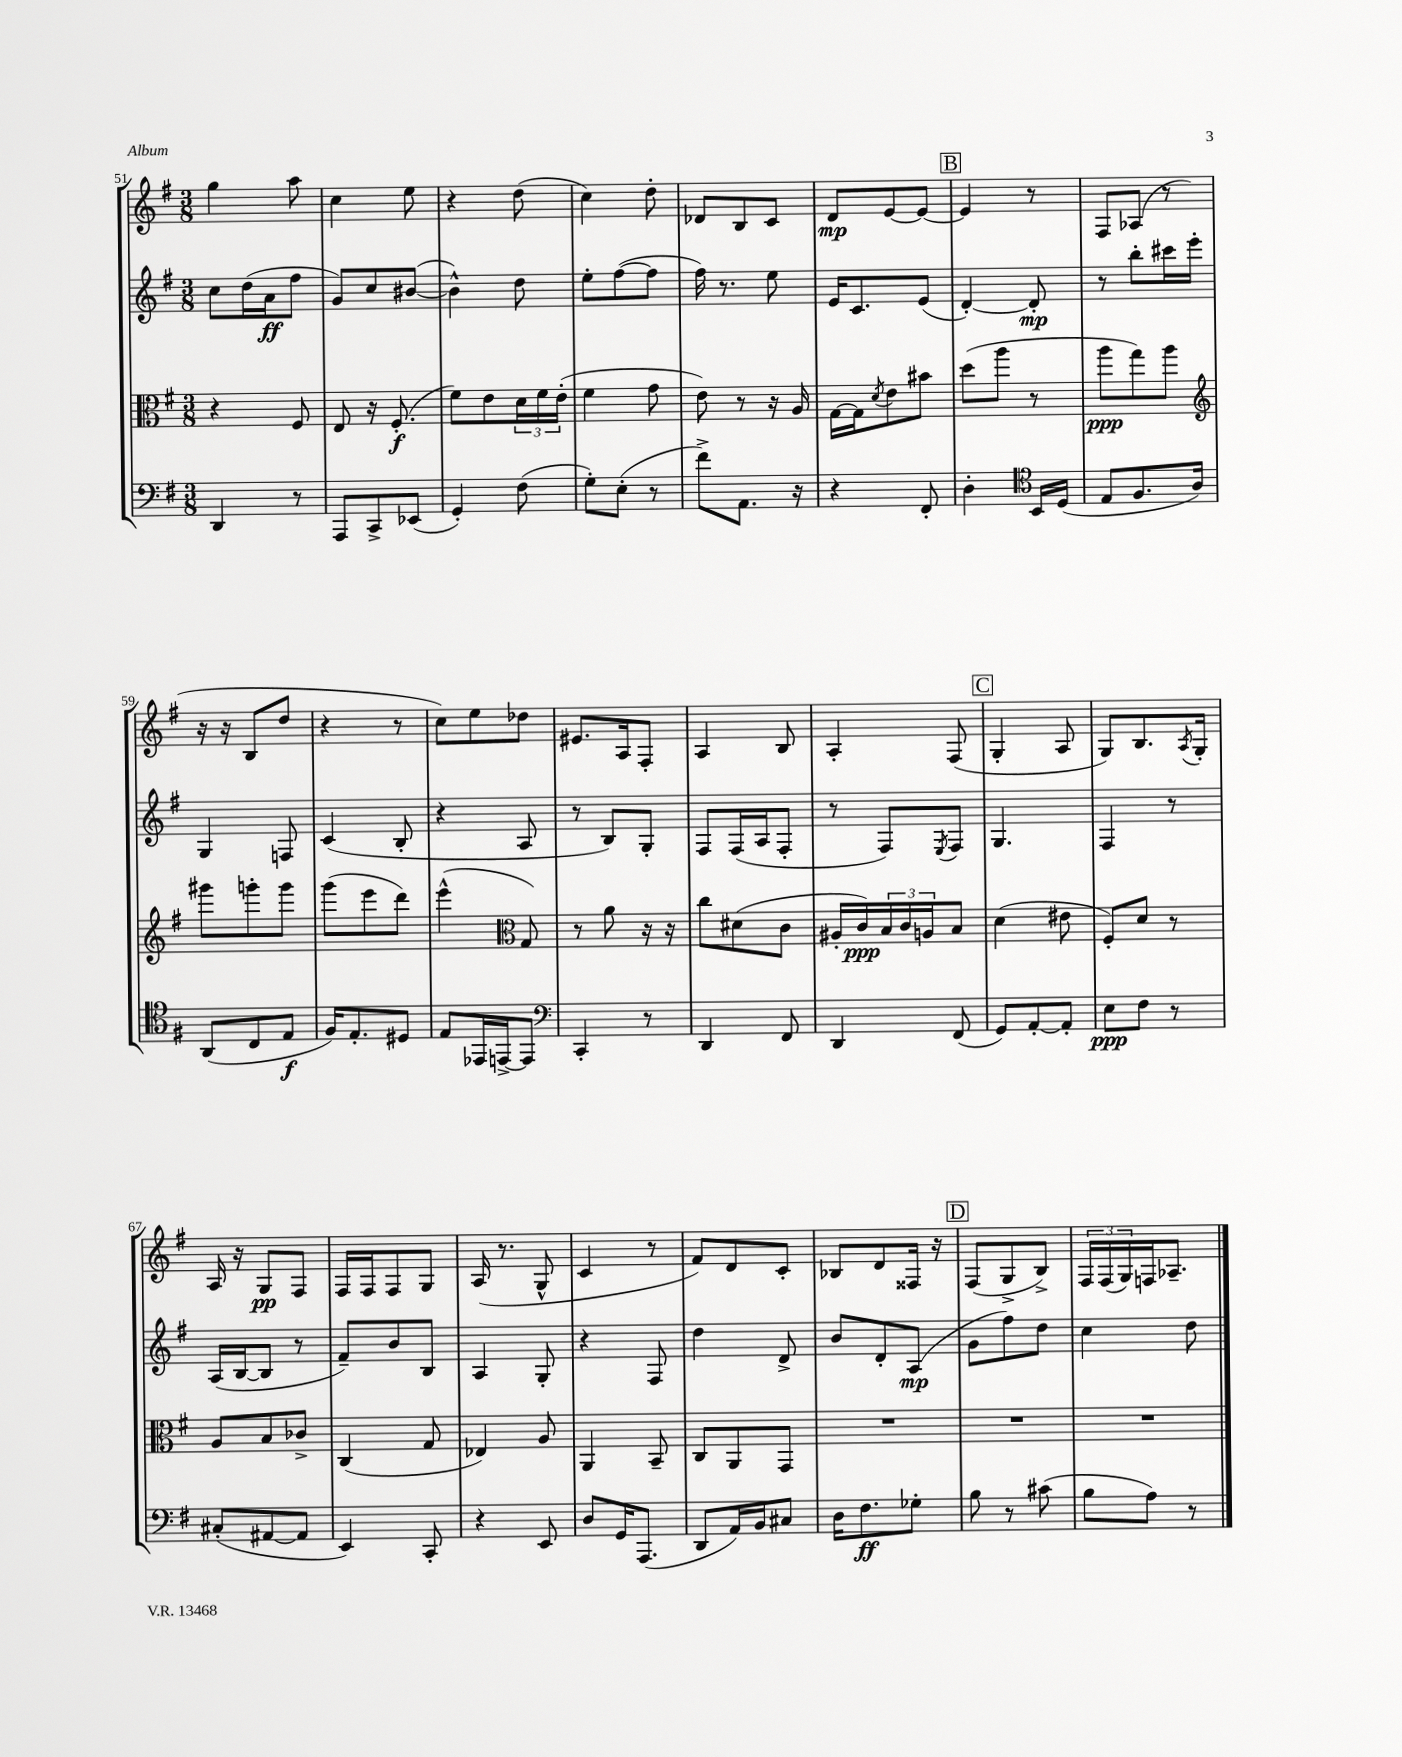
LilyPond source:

<<
\new StaffGroup <<
\new Staff = "s0" {
    \clef treble \key g \major \numericTimeSignature \time 3/8
    g''4 a''8 |
    c''4 e''8 |
    r4 d''8( |
    c''4) d''8-. |
    des'8 b8 c'8 |
    d'8\mp e'8~ e'8~ |
    \mark \markup { \box "B" } e'4 r8 |
    fis8 aes8( r8 |
    r16 r16 b8 d''8 |
    r4 r8 |
    c''8) e''8 des''8 |
    eis'8. a16 fis8-. |
    a4 b8 |
    a4-. fis8( |
    \mark \markup { \box "C" } g4-. a8 |
    g8) b8. \acciaccatura { a8 } g16-. |
    a16 r16 g8\pp fis8 |
    fis16 fis16 fis8 g8 |
    a16( r8. g8-^ |
    c'4 r8 |
    fis'8) d'8 c'8-. |
    bes8 d'8 fisis16 r16 |
    \mark \markup { \box "D" } fis8( g8-> b8->) |
    \tuplet 3/2 { fis16 fis16( g16) } f16 aes8.-- \bar "|." |
}
\new Staff = "s1" {
    \clef treble \key g \major \numericTimeSignature \time 3/8
    c''8 d''16( a'16\ff fis''8 |
    g'8) c''8 bis'8~( |
    bis'4-^) d''8 |
    e''8-. fis''8~( fis''8 |
    fis''16) r8. e''8 |
    e'16 c'8. e'8( |
    \mark \markup { \box "B" } d'4~-.) d'8-.\mp |
    r8 b''8-. cis'''16 e'''16-. |
    g4 f8 |
    c'4( b8-. |
    r4 a8 |
    r8 b8) g8-. |
    fis8 fis16( a16 fis8-. |
    r8 fis8) \acciaccatura { e8 } fis8 |
    \mark \markup { \box "C" } g4. |
    fis4 r8 |
    a16( b16~ b8 r8 |
    fis'8--) b'8 b8 |
    a4 g8-. |
    r4 fis8 |
    d''4 d'8-> |
    b'8 d'8-. a8\mp( |
    \mark \markup { \box "D" } g'8 fis''8) d''8 |
    c''4 d''8 \bar "|." |
}
\new Staff = "s2" {
    \clef alto \key g \major \numericTimeSignature \time 3/8
    r4 fis8 |
    e8 r16 fis8.-.\f( |
    fis'8) e'8 \tuplet 3/2 { d'16 fis'16 e'16-.( } |
    fis'4 g'8 |
    e'8) r8 r16 a16 |
    g16~ g16 \acciaccatura { d'8 } e'8 bis'8 |
    \mark \markup { \box "B" } d''8( a''8 r8 |
    a''8\ppp g''8) a''8 |
    \clef treble gis'''8 g'''8-. g'''8 |
    g'''8( e'''8 d'''8) |
    e'''4-^( \clef alto g8) |
    r8 a'8 r16 r16 |
    c''8 dis'8( c'8 |
    ais16-. c'16\ppp) \tuplet 3/2 { b16 c'16 a16 } b8 |
    \mark \markup { \box "C" } d'4( eis'8 |
    fis8-.) d'8 r8 |
    a8 b8 ces'8-> |
    c4( g8 |
    ees4) a8 |
    a,4 b,8-- |
    c8 a,8 g,8 |
    R4. |
    \mark \markup { \box "D" } R4. |
    R4. \bar "|." |
}
\new Staff = "s3" {
    \clef bass \key g \major \numericTimeSignature \time 3/8
    d,4 r8 |
    a,,8 c,8-> ees,8( |
    g,4-.) fis8( |
    g8-.) e8-.( r8 |
    fis'8->) a,8. r16 |
    r4 fis,8-. |
    \mark \markup { \box "B" } d4-. \clef tenor b,16 d16( |
    e8 fis8. a16) |
    a,8( c8 e8\f |
    fis16) e8.-. dis8 |
    e8 ees,16 e,16~-> e,8 |
    \clef bass c,4-. r8 |
    d,4 fis,8 |
    d,4 fis,8( |
    \mark \markup { \box "C" } g,8) a,8~-. a,8-. |
    e8\ppp fis8 r8 |
    cis8-.( ais,8~ ais,8 |
    e,4) c,8-. |
    r4 e,8 |
    d8 g,16 a,,8.( |
    d,8 a,16) b,16 cis8 |
    d16 fis8.\ff ges8-. |
    \mark \markup { \box "D" } b8 r8 cis'8( |
    b8 a8) r8 \bar "|." |
}
>>
>>
\layout { \context { \Score currentBarNumber = #51 } }
